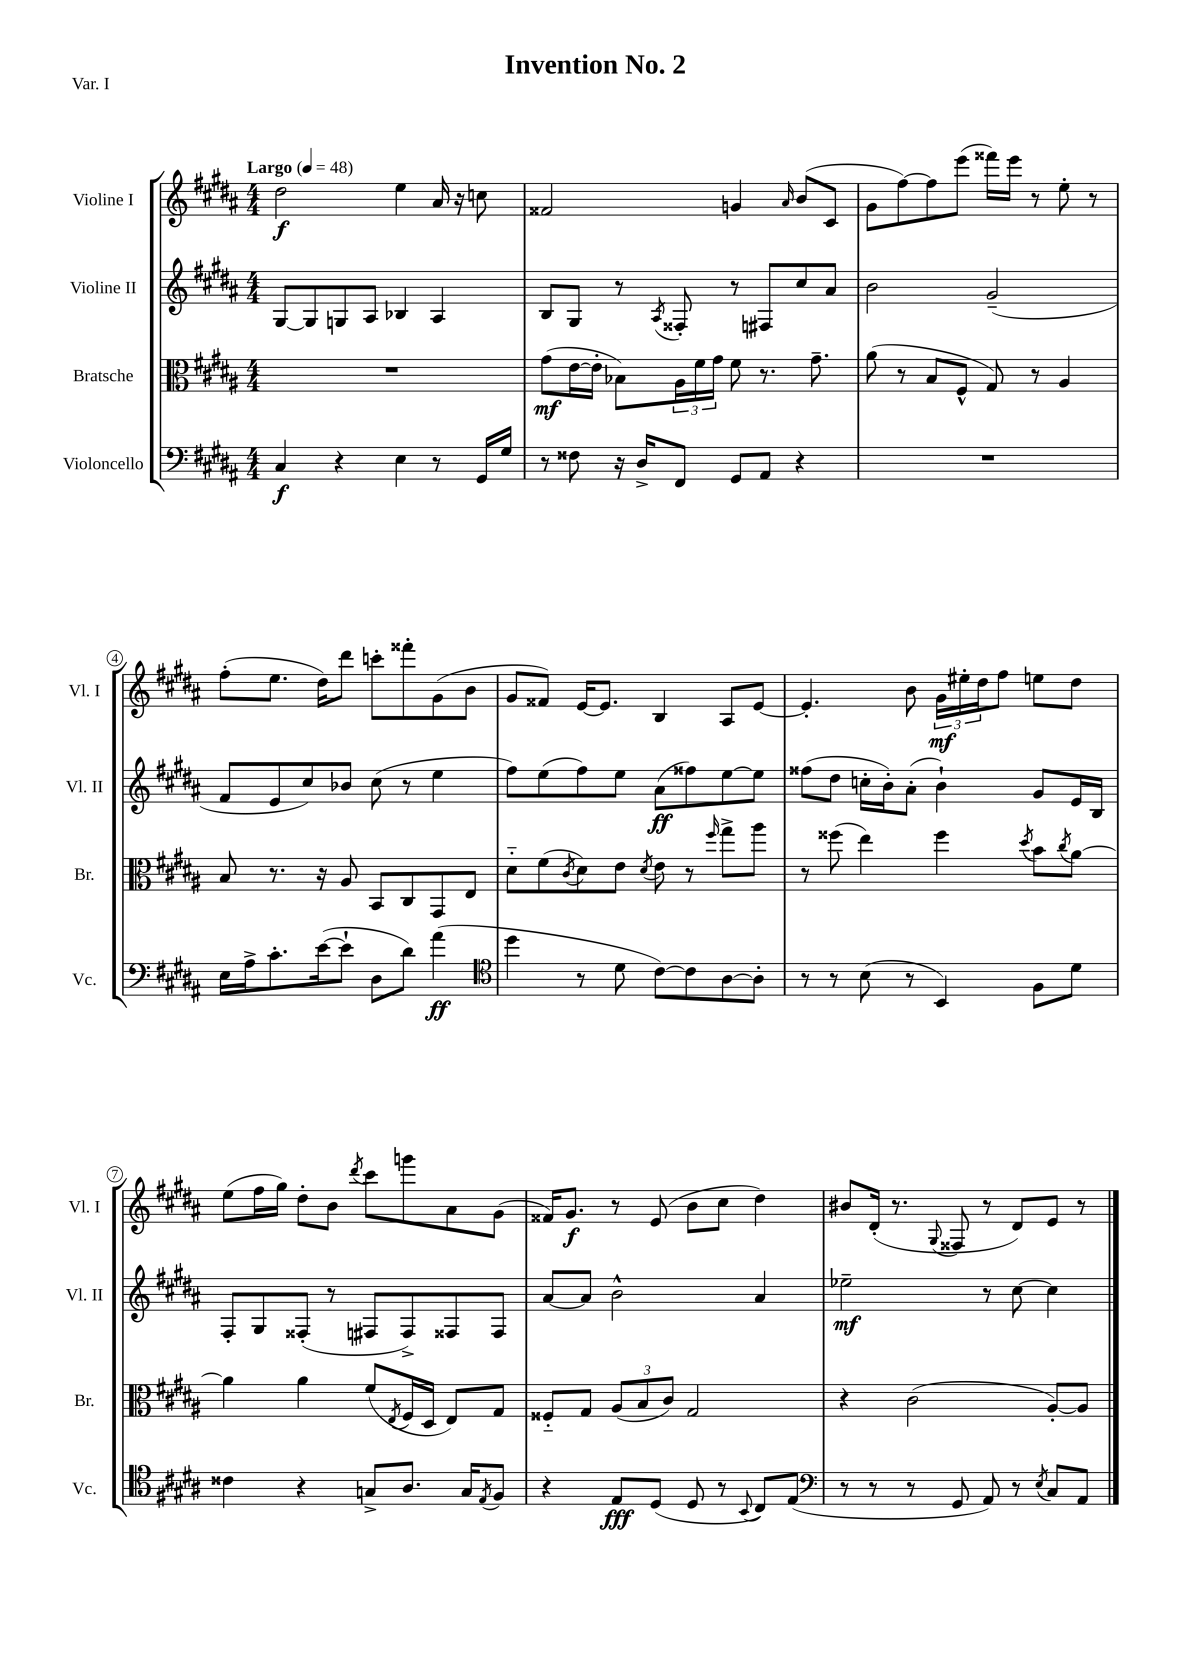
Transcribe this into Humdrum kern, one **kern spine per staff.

**kern	**kern	**kern	**kern
*staff4	*staff3	*staff2	*staff1
*clefF4	*clefC3	*clefG2	*clefG2
*k[f#c#g#d#a#]	*k[f#c#g#d#a#]	*k[f#c#g#d#a#]	*k[f#c#g#d#a#]
*M4/4	*M4/4	*M4/4	*M4/4
*MM48	*MM48	*MM48	*MM48
4C#/	1r	[8G#/L	2dd#\
.	.	8G#/]	.
4r	.	8G/	.
.	.	8A#/J	.
4E\	.	4B-/	4ee\
8r	.	4A#/	16a#/
.	.	.	16r
16GG#/LL	.	.	8cc\
16G#/JJ	.	.	.
=	=	=	=
8r	(8g#\L	8B/L	2f##/
8F##\	[16e\L	8G#/J	.
.	16e'\]JJ	.	.
16r	8B-\L)	8r	.
16D#^/LK	.	.	.
.	.	8qA#/	.
8FF#/J	24A#\L	8F##'/	.
.	24f#\	.	.
.	24g#\JJ	.	.
8GG#/L	8f#\	8r	4g/
8AA#/J	8.r	8F#/L	.
.	.	.	16qqa#/
4r	.	8cc#/	(8b/L
.	8.g#~\	.	.
.	.	8a#/J	8c#/J
=	=	=	=
1r	(8a#\	2b\	8g#\L
.	8r	.	[8ff#\)
.	8B/L	.	8ff#\]
.	8F#^^/J	.	(8eee\J
.	8G#/)	(2g#~/	16fff##\LL)
.	.	.	16eee\JJ
.	8r	.	8r
.	4A#/	.	8ee'\
.	.	.	8r
=	=	=	=
16E\LL	8B/	8f#/L	(8ff#'\L
16A#^\J	.	.	.
8.c#'\	8.r	8e/	8.ee\J
.	.	8cc#/)	.
([16e\k	16r	.	16dd#\LK)
8e`\]J	8A#/	8b-/J	8ddd#\J
8D#\L	8BB/L	(8cc#\	8ccc'\L
8d#\J)	8C#/	8r	8fff##'\
(4a#\	8GG#/	4ee\	(8g#\
.	8E/J	.	8b\J
=	=	=	=
*clefC4	*	*	*
4dd#\	8d#'~\L	8ff#\L)	8g#/L
.	(8f#\	(8ee\	8f##/J)
.	8qc#/	.	.
8r	8d#\)	8ff#\)	[16e/LK
.	.	.	8.e/]J
8d#\	8e\J	8ee\J	.
.	8qd#/	.	.
[8c#\L)	8e\	(8a#\L	4B/
8c#\]	8r	8ff##\)	.
.	16qqff#/	.	.
[8A#\	8gg#^\L	[8ee\	8A#/L
8A#'\]J	8aa#\J	8ee\]J	[8e/J
=	=	=	=
8r	8r	(8ff##\L	4.e'/]
8r	(8ff##\	8dd#\J	.
(8B\	4ee\)	16cc'\LL	.
.	.	16b'\J)	.
8r	.	(8a#'\J	8b\
4BB/)	4ff##\	4b`\)	24g#\LL
.	.	.	24ee#'\
.	.	.	24dd#\J
.	.	.	8ff#\J
.	8qdd#/	.	.
8F#\L	8b\L	8g#/L	8ee\L
.	8qcc#/	.	.
8d#\J	[8a#\J	16e/L	8dd#\J
.	.	16B/JJ	.
=	=	=	=
4c##\	4a#\]	8F#'/L	(8ee\L
.	.	8G#/	16ff#\L
.	.	.	16gg#\JJ)
4r	4a#\	(8F##'/J	8dd#'\L
.	.	8r	8b\J
.	.	.	8qddd#/
8G^/L	(8f#/L	8F#/L	8ccc#\L
.	8qE/	.	.
8.A#/J	16F#/L	8F#^/)	8ggg\
.	16D#/JJ	.	.
.	8E/L)	8F##/	8a#\
16G/LK	.	.	.
8qE/	.	.	.
8F#/J	8G#/J	8F##/J	(8g#\J
=	=	=	=
4r	8F##'~/L	[8a#/L	16f##/LK)
.	.	.	8.g#/J
.	8G#/J	8a#/]J	.
8E/L	(12A#/L	2b^^\	8r
.	12B/	.	.
(8D#/J	.	.	(8e/
.	12c#/J)	.	.
8D#/	2G#/	.	8b\L
8r	.	.	8cc#\J
8qqBB/	.	.	.
8C#/L)	.	4a#/	4dd#\)
(8E/J	.	.	.
=	=	=	=
*clefF4	*	*	*
8r	4r	2ee-~\	8b#/L
8r	.	.	(16d#'/Jk
.	.	.	8.r
8r	(2c#\	.	.
.	.	.	8qqG#/
8GG#/	.	.	8F##/
8AA#/)	.	8r	8r
8r	.	[8cc#\	8d#/L)
8qE/	.	.	.
8C#/L	[8A#'/L)	4cc#\]	8e/J
8AA#/J	8A#/]J	.	8r
==	==	==	==
*-	*-	*-	*-
